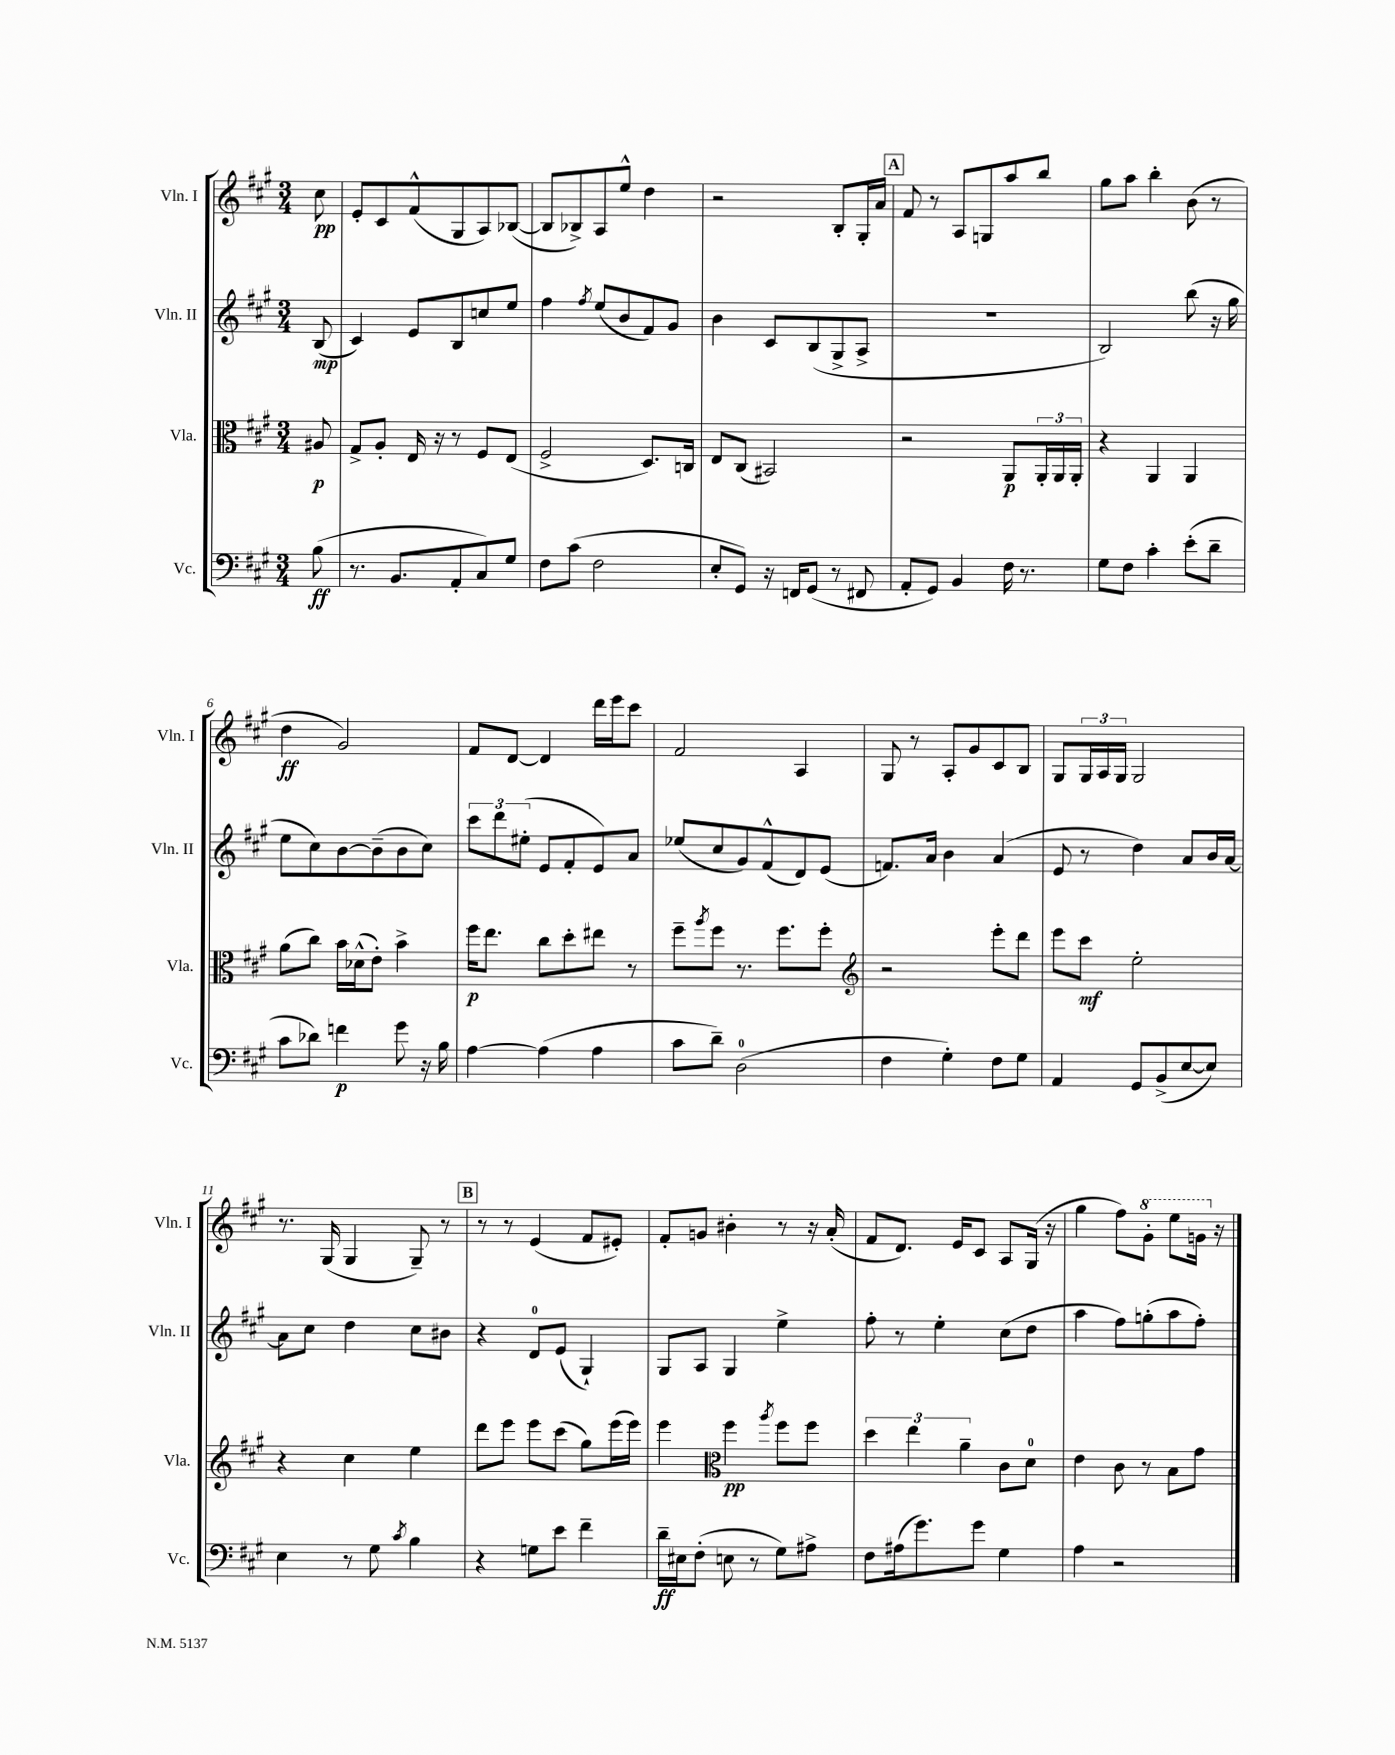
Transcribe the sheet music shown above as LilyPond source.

<<
\new StaffGroup <<
\new Staff = "s0" \with { instrumentName = "Vln. I" shortInstrumentName = "Vln. I" } {
    \clef treble \key a \major \numericTimeSignature \time 3/4 \partial 8
    cis''8\pp |
    e'8-. cis'8 fis'8-^( gis8 a8) bes8~( |
    bes8 bes8->) a8 e''8-^ d''4 |
    r2 b8-. gis16-. a'16 |
    \mark \markup { \box "A" } fis'8 r8 a8 g8 a''8 b''8 |
    gis''8 a''8 b''4-. b'8( r8 |
    d''4\ff gis'2) |
    fis'8 d'8~ d'4 d'''16 e'''16 cis'''8 |
    fis'2 a4 |
    gis8 r8 a8-. gis'8 cis'8 b8 |
    gis8 \tuplet 3/2 { gis16 a16 gis16 } gis2 |
    r8. gis16( gis4 gis8--) r8 |
    \mark \markup { \box "B" } r8 r8 e'4( fis'8 eis'8-.) |
    fis'8-. g'8 bis'4-. r8 r16 a'16-.( |
    fis'8 d'8.) e'16 cis'8 a8 gis16( r16 |
    gis''4 fis''8) \ottava #1 gis''8-. e'''8 g''16 \ottava #0 r16 \bar "|." |
}
\new Staff = "s1" \with { instrumentName = "Vln. II" shortInstrumentName = "Vln. II" } {
    \clef treble \key a \major \numericTimeSignature \time 3/4 \partial 8
    b8\mp( |
    cis'4) e'8 b8 c''8 e''8 |
    fis''4 \acciaccatura { fis''8 } e''8( b'8 fis'8) gis'8 |
    b'4 cis'8 b8( gis8-> a8-> |
    \mark \markup { \box "A" } R2. |
    b2) b''8( r16 gis''16 |
    e''8 cis''8) b'8~ b'8--( b'8 cis''8) |
    \tuplet 3/2 { cis'''8 d'''8 eis''8-.( } e'8 fis'8-. e'8) a'8 |
    ees''8( cis''8 gis'8) fis'8-^( d'8) e'8( |
    f'8.) a'16 b'4 a'4( |
    e'8 r8 d''4) a'8 b'16 a'16~ |
    a'8 cis''8 d''4 cis''8 bis'8 |
    \mark \markup { \box "B" } r4 d'8-0 e'8( gis4-!) |
    gis8 a8 gis4 e''4-> |
    fis''8-. r8 e''4-. cis''8( d''8 |
    a''4 fis''8) g''8-.( a''8 fis''8-.) \bar "|." |
}
\new Staff = "s2" \with { instrumentName = "Vla." shortInstrumentName = "Vla." } {
    \clef alto \key a \major \numericTimeSignature \time 3/4 \partial 8
    ais8\p |
    gis8-> a8-. e16 r16 r8 fis8 e8( |
    fis2-> d8.) c16 |
    e8 cis8( bis,2) |
    \mark \markup { \box "A" } r2 a,8\p \tuplet 3/2 { a,16-. a,16 a,16-. } |
    r4 a,4 a,4 |
    a'8( cis''8) b'16 des'16-^( e'8-.) b'4-> |
    fis''16\p e''8. cis''8 d''8-. eis''8 r8 |
    fis''8-- \acciaccatura { a''8 } fis''8 r8. fis''8. fis''8-. |
    \clef treble r2 e'''8-. d'''8 |
    e'''8 cis'''8\mf e''2-. |
    r4 cis''4 e''4 |
    \mark \markup { \box "B" } d'''8 e'''8 e'''8 cis'''8( gis''8) e'''16( e'''16) |
    e'''4 \clef alto fis''4\pp \acciaccatura { a''8 } fis''8 fis''8 |
    \tuplet 3/2 { d''4 e''4 a'4-- } cis'8 d'8-0 |
    e'4 cis'8 r8 b8 gis'8 \bar "|." |
}
\new Staff = "s3" \with { instrumentName = "Vc." shortInstrumentName = "Vc." } {
    \clef bass \key a \major \numericTimeSignature \time 3/4 \partial 8
    b8\ff( |
    r8. b,8. a,8-. cis8) gis8 |
    fis8 cis'8( fis2 |
    e8-. gis,8) r16 f,16 gis,8( r8 fis,8 |
    \mark \markup { \box "A" } a,8-. gis,8) b,4 fis16 r8. |
    gis8 fis8 cis'4-. e'8-.( d'8-- |
    cis'8 des'8) f'4\p gis'8 r16 b16 |
    a4~ a4( a4 |
    cis'8 d'8--) d2-0( |
    fis4 gis4-.) fis8 gis8 |
    a,4 gis,8 b,8->( e8~ e8) |
    e4 r8 gis8 \acciaccatura { cis'8 } b4 |
    \mark \markup { \box "B" } r4 g8 e'8 fis'4-- |
    d'16--\ff eis16 fis8-.( e8 r8 gis8) ais8-> |
    fis8 ais16( gis'8.) gis'8 gis4 |
    a4 r2 \bar "|." |
}
>>
>>
